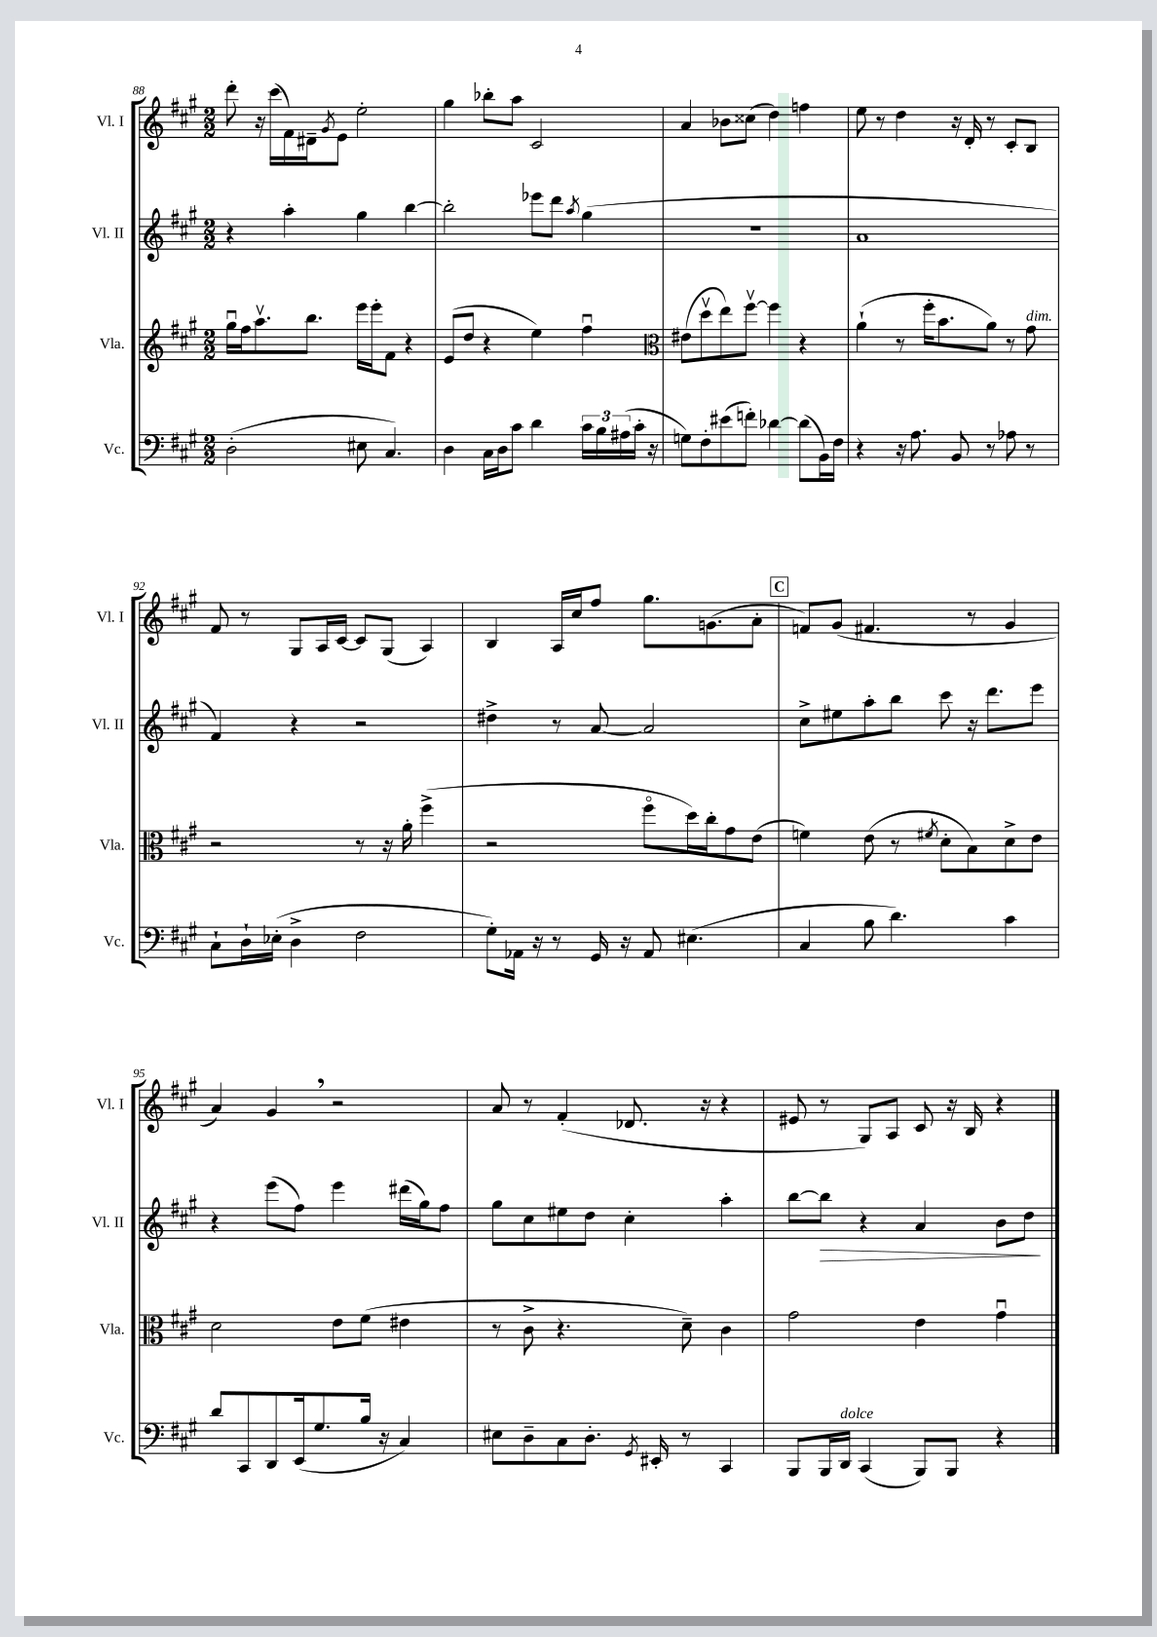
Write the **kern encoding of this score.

**kern	**kern	**kern	**kern
*staff4	*staff3	*staff2	*staff1
*clefF4	*clefG2	*clefG2	*clefG2
*k[f#c#g#]	*k[f#c#g#]	*k[f#c#g#]	*k[f#c#g#]
*M2/2	*M2/2	*M2/2	*M2/2
(2D'	16gg#u	4r	8ddd'
.	16ff#	.	.
.	8.aav	.	16r
.	.	.	(16ccc#
.	.	4aa'	16f#)
.	8.bb	.	16d#~
.	.	.	8qg#
.	.	.	8e
8E#	16eee	4gg#	2ee'
.	16eee'	.	.
4.C#)	8f#	.	.
.	4r	[4bb	.
=	=	=	=
4D	(8e	2bb']	4gg#
.	8dd	.	.
16C#	4r	.	8bb-'
16D	.	.	.
8c#	.	.	8aa
4d	4ee)	8eee-	2c#
.	.	8ddd	.
.	.	8qaa	.
24c#	4ff#u	(4gg#	.
24B	.	.	.
(24A#	.	.	.
16c#'	.	.	.
16r	.	.	.
=	=	=	=
*	*clefC3	*	*
8G)	(8e#	1r	4a
8F#'	8ddv	.	.
(8e#	8ee)	.	8b-
8f')	[8ff#v	.	(8cc##
[4d-	4ff#]	.	4dd)
(8d-]	4r	.	4ff
16BB)	.	.	.
16F#	.	.	.
=	=	=	=
4r	(4a`	1a	8ee
.	.	.	8r
16r	8r	.	4dd
8.A	.	.	.
.	16ff#'	.	.
.	8.b	.	.
8BB	.	.	16r
.	.	.	16d'
8r	8a)	.	8r
8A-	8r	.	8c#'
8r	8g#	.	8B
=	=	=	=
8C#`	2r	4f#)	8f#
16D`	.	.	8r
(16E-'	.	.	.
4D^	.	4r	8G#
.	.	.	16A
.	.	.	[16c#
2F#	8r	2r	8c#]
.	16r	.	(8G#
.	16a'	.	.
.	(4ff#^	.	4A)
=	=	=	=
8G#')	2r	4dd#^	4B
16AA-	.	.	.
16r	.	.	.
8r	.	8r	16A
.	.	.	16cc#
16GG#	.	[8a	8ff#
16r	.	.	.
8AA-	8ff#o	2a]	8.gg#
(4.E#	16dd)	.	.
.	16cc#'	.	(8.g
.	8g#	.	.
.	(8e	.	8a'
=	=	=	=
4C#	4f)	8cc#^	8f)
.	.	8ee#	(8g#
8B	(8e	8aa'	4.f#
4.d)	8r	8bb	.
.	8qf#	.	.
.	8d'	8ccc#	.
.	8B)	16r	8r
.	.	8.ddd	.
4c#	8d^	.	4g#
.	8e	8eee	.
=	=	=	=
8d	2d	4r	4a)
8CC#	.	.	.
8DD	.	(8eee	4g#
(16EE	.	8ff#)	.
8.G#	.	.	.
.	8e	4eee	2r
16B	(8f#	.	.
16r	.	.	.
4C#)	4e#	(16ddd#	.
.	.	16gg#)	.
.	.	8ff#	.
=	=	=	=
8E#	8r	8gg#	8a
8D~	8c#^	8cc#	8r
8C#	4.r	8ee#	(4f#'
8.D'	.	8dd	.
.	.	4cc#'	8.d-
8qGG#	.	.	.
16EE#'	.	.	.
8r	8d~)	.	.
.	.	.	16r
4CC#	4c#	4aa'	4r
=	=	=	=
8BBB	2g#	[8bb	8e#
16BBB	.	8bb]	8r
16DD	.	.	.
(4CC#	.	4r	8G#)
.	.	.	8A
8BBB)	4e	4a	8c#
8BBB	.	.	16r
.	.	.	16B
4r	4g#u	8b	4r
.	.	8dd	.
==	==	==	==
*-	*-	*-	*-
